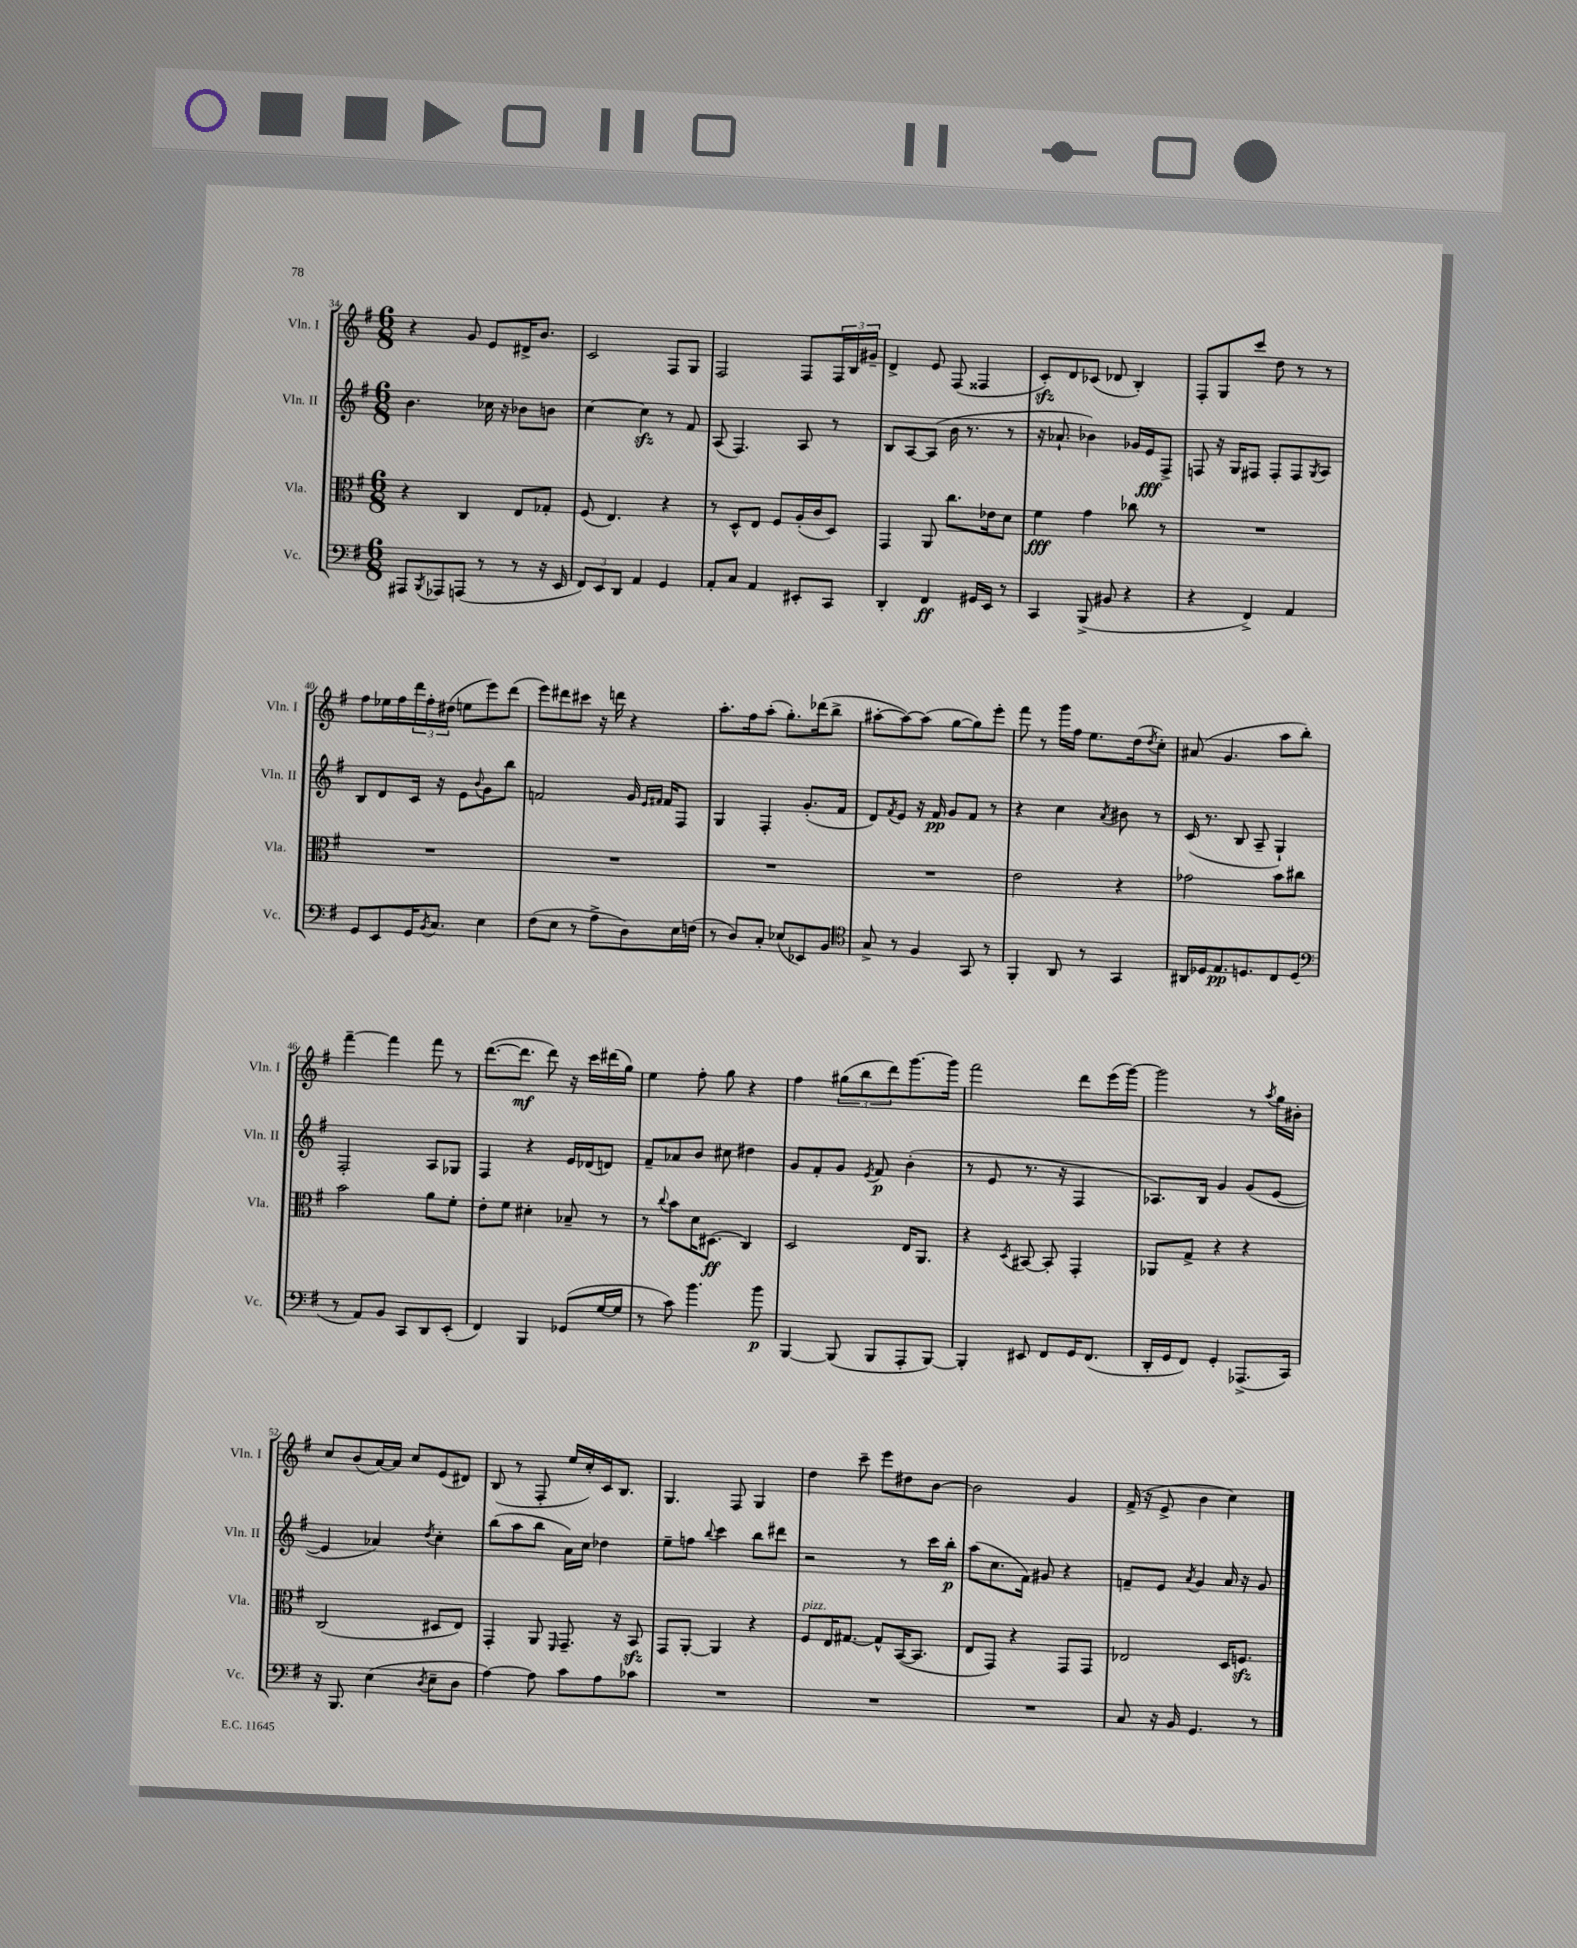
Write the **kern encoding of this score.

**kern	**dynam	**kern	**dynam	**kern	**dynam	**kern	**dynam
*part4	*part4	*part3	*part3	*part2	*part2	*part1	*part1
*staff4	*staff4	*staff3	*staff3	*staff2	*staff2	*staff1	*staff1
*I"Vc.	*	*I"Vla.	*	*I"Vln. II	*	*I"Vln. I	*
*I'Vc.	*	*I'Vla.	*	*I'Vln. II	*	*I'Vln. I	*
*clefF4	*	*clefC3	*	*clefG2	*	*clefG2	*
*k[f#]	*	*k[f#]	*	*k[f#]	*	*k[f#]	*
*M6/8	*	*M6/8	*	*M6/8	*	*M6/8	*
=34	=34	=34	=34	=34	=34	=34	=34
8AAA#X/L	.	4r	.	4.b\	.	4r	.
8qBBB/	.	.	.	.	.	.	.
8AAA-X/	.	.	.	.	.	.	.
(8AAAn/J	.	4C/	.	.	.	8g/	.
8r	.	.	.	16cc-X\	.	8e/L	.
.	.	.	.	16r	.	.	.
8r	.	8E/L	.	8b-X\L	.	16d#X^/K	.
.	.	.	.	.	.	8.b/J	.
16r	.	8G-X'/J	.	8bn\J	.	.	.
16EE/	.	.	.	.	.	.	.
=35	=35	=35	=35	=35	=35	=35	=35
12FF#/L)	.	(8F#/	.	[4cc\	.	2c/	.
12EE/	.	.	.	.	.	.	.
.	.	4.E/)	.	.	.	.	.
12DD/J	.	.	.	.	.	.	.
4AA/	.	.	.	4cczz\]	.	.	.
4GG/	.	4r	.	8r	.	8F#/L	.
.	.	.	.	8f#/	.	8G/J	.
=36	=36	=36	=36	=36	=36	=36	=36
8AA'/L	.	8r	.	(8A/	.	2F#/	.
8C/J	.	8D^^/L	.	4.F#/)	.	.	.
4AA/	.	8E/J	.	.	.	.	.
.	.	8F#/L	.	.	.	.	.
8EE#X'/L	.	(16A'/L	.	8A/	.	8F#/L	.
.	.	16c/J	.	.	.	.	.
8CC/J	.	8D/J)	.	8r	.	24F#/L	.
.	.	.	.	.	.	24B/	.
.	.	.	.	.	.	24g#X~/JJ	.
=37	=37	=37	=37	=37	=37	=37	=37
4DD'/	.	4GG/	.	8B/L	.	4d^/	.
.	.	.	.	[8A/	.	.	.
4FF#/	ff	8AA/	.	(8A/J]	.	8e/	.
.	.	8.cc\L	.	16b\	.	(8F#/	.
.	.	.	.	8.r	.	.	.
16GG#X/LL	.	.	.	.	.	4F##X/	.
16EE/JJ	.	16e-X\k	.	.	.	.	.
8r	.	8d\J	.	8r	.	.	.
=38	=38	=38	=38	=38	=38	=38	=38
4CC/	.	4f#\	fff	16r	.	8czz'/L)	.
.	.	.	.	8.a-X`/	.	.	.
.	.	.	.	.	.	8d/	.
(8BBB^/	.	4g\	.	4b-X\)	.	(8c-X/J	.
8BB#X/	.	.	.	.	.	8d-X/	.
4r	.	8cc-X\	.	16g-X/LL	.	4B'/)	.
.	.	.	.	16e/J	fff	.	.
.	.	8r	.	8F#^/J	.	.	.
=39	=39	=39	=39	=39	=39	=39	=39
4r	.	2.r	.	8Fn/	.	8F#'/L	.
.	.	.	.	16r	.	8G/	.
.	.	.	.	16G/KL	.	.	.
4FF#^/)	.	.	.	8F#X/J	.	8ccc/J	.
.	.	.	.	8F#'/L	.	8dd\	.
4AA/	.	.	.	8F#/	.	8r	.
.	.	.	.	8qG/	.	.	.
.	.	.	.	8A/J	.	8r	.
!!LO:LB:g=z
=40	=40	=40	=40	=40	=40	=40	=40
8GG/L	.	2.r	.	8B/L	.	8ff#\L	.
8EE/	.	.	.	8d/	.	16ee-X\L	.
.	.	.	.	.	.	16ff#\	.
16GG/K	.	.	.	16c/Jk	.	24ddd\	.
.	.	.	.	.	.	24ff#'\	.
8qBB/	.	.	.	.	.	.	.
8.C/J	.	.	.	16r	.	.	.
.	.	.	.	.	.	(24dd#X\JJ	.
.	.	.	.	8e\L	.	8een\L	.
.	.	.	.	8qqb/	.	.	.
4E\	.	.	.	8g\	.	8eee\)	.
.	.	.	.	8bb\J	.	(8ddd\J	.
=41	=41	=41	=41	=41	=41	=41	=41
(8F#\L	.	2.r	.	2fn/	.	8eee\L)	.
8E\J	.	.	.	.	.	8ddd#X\	.
8r	.	.	.	.	.	8ccc#X\J	.
8A^\L	.	.	.	.	.	16r	.
.	.	.	.	.	.	16dddn\	.
8D\)	.	.	.	16g/	.	4r	.
.	.	.	.	16qqe/LL	.	.	.
.	.	.	.	16qqf#X/JJ	.	.	.
.	.	.	.	16f#/KL	.	.	.
16E\L	.	.	.	8F#/J	.	.	.
(16Fn\JJ	.	.	.	.	.	.	.
=42	=42	=42	=42	=42	=42	=42	=42
8r	.	2.r	.	4G/	.	8.aa'\L	.
8D/L)	.	.	.	.	.	.	.
.	.	.	.	.	.	16ff#\k	.
8C'/J	.	.	.	4F#'/	.	(8aa'\J	.
(8E-X/L	.	.	.	.	.	8.gg'\L)	.
8EE-X/)	.	.	.	(8.g'/L	.	.	.
.	.	.	.	.	.	(16ddd-X\k	.
8BB/J	.	.	.	.	.	8bb^\J	.
.	.	.	.	16f#/Jk	.	.	.
=43	=43	=43	=43	=43	=43	=43	=43
*clefC4	*	*	*	*	*	*	*
8G^/	.	2.r	.	8d/L)	.	[8aa#X'\L	.
.	.	.	.	8qf#/	.	.	.
8r	.	.	.	8e/J	.	8aa#\_)	.
4F#/	.	.	.	16r	.	(8aa#\J]	.
.	.	.	.	16f#/	pp	.	.
.	.	.	.	8g/L	.	[8gg\L	.
8GG/	.	.	.	8f#/J	.	8gg\])	.
8r	.	.	.	8r	.	8eee'\J	.
=44	=44	=44	=44	=44	=44	=44	=44
4FF#'/	.	2e\	.	4r	.	8fff#\	.
.	.	.	.	.	.	8r	.
8AA/	.	.	.	4cc\	.	16ggg\LL	.
.	.	.	.	.	.	16ff#\JJ	.
8r	.	.	.	.	.	8.ee\L	.
.	.	.	.	8qa/	.	.	.
4GG/	.	4r	.	8b#X\	.	.	.
.	.	.	.	.	.	(16dd\k	.
.	.	.	.	.	.	8qdd/	.
.	.	.	.	8r	.	8cc'\J)	.
=45	=45	=45	=45	=45	=45	=45	=45
16AA#X/LL	.	2g-X\	.	(16c/	.	(8a#X/	.
16D-X/J	.	.	.	8.r	.	.	.
8.E/	pp	.	.	.	.	4.g/	.
.	.	.	.	8B/	.	.	.
8.Dn/	.	.	.	.	.	.	.
.	.	.	.	8A~/	.	.	.
8C/	.	8b\L	.	4G`/)	.	8aa\L	.
(8D/J	.	8cc#X\J	.	.	.	8bb'\J)	.
!!LO:LB:g=z
=46	=46	=46	=46	=46	=46	=46	=46
*clefF4	*	*	*	*	*	*	*
8r	.	2b\	.	2F#'/	.	[4fff#~\	.
8AA/L)	.	.	.	.	.	.	.
8BB/J	.	.	.	.	.	4fff#\]	.
8CC/L	.	.	.	.	.	.	.
8DD/	.	8a\L	.	8A/L	.	8fff#\	.
(8EE'/J	.	8f#'\J	.	8G-X/J	.	8r	.
=47	=47	=47	=47	=47	=47	=47	=47
4FF#/)	.	8e'\L	.	4F#/	.	([8.ddd\L	.
.	.	8f#\J	.	.	.	.	.
.	.	.	.	.	.	8.ddd\J]	mf
4BBB/	.	4d#X'\	.	4r	.	.	.
.	.	.	.	.	.	8ddd\)	.
(8GG-X/L	.	8B-X~/	.	16e/LL	.	16r	.
.	.	.	.	(16d-X/J	.	16ccc\LL	.
[16G/L	.	8r	.	8dn/J)	.	(16ddd#X\	.
16G/JJ]	.	.	.	.	.	16gg\JJ)	.
=48	=48	=48	=48	=48	=48	=48	=48
8r	.	8r	.	8f#~/L	.	4ee\	.
.	.	8qqcc/	.	.	.	.	.
8c\)	.	8b\L	.	8a-X/	.	.	.
4.b\	.	16d\K	.	8b/J	.	8ff#'\	.
.	.	(8.D#X\J	ff	.	.	.	.
.	.	.	.	8cc#X\	.	8gg\	.
.	.	4C/)	.	4dd#X\	.	4r	.
8b\	p	.	.	.	.	.	.
=49	=49	=49	=49	=49	=49	=49	=49
[4BBB/	.	2D/	.	8g/L	.	4ff#\	.
.	.	.	.	8f#'/	.	.	.
(8BBB/]	.	.	.	8g/J	.	(12gg#X\L	.
.	.	.	.	.	.	12bb\	.
.	.	.	.	8qe/	.	.	.
8BBB/L	.	.	.	8f#/	p	.	.
.	.	.	.	.	.	12ddd\)	.
8AAA'/	.	16E/KL	.	(4b'\	.	[8.ggg\	.
.	.	8.AA/J	.	.	.	.	.
[8BBB/J)	.	.	.	.	.	.	.
.	.	.	.	.	.	16ggg\Jk]	.
=50	=50	=50	=50	=50	=50	=50	=50
4BBB'/]	.	4r	.	8r	.	2fff#\	.
.	.	.	.	8e/	.	.	.
.	.	8qD/	.	.	.	.	.
8EE#X/	.	[8BB#X/	.	8.r	.	.	.
8FF#/L	.	8BB#'/]	.	.	.	.	.
.	.	.	.	16r	.	.	.
16GG/K	.	4GG'/	.	4F#/	.	8ddd\L	.
(8.FF#/J	.	.	.	.	.	.	.
.	.	.	.	.	.	(16eee\L	.
.	.	.	.	.	.	[16ggg\JJ)	.
=51	=51	=51	=51	=51	=51	=51	=51
16DD'/LL	.	8AA-X/L	.	8.A-X/L)	.	2ggg\]	.
16GG/J	.	.	.	.	.	.	.
8FF#/J)	.	8G^/J	.	.	.	.	.
.	.	.	.	16B/Jk	.	.	.
4GG'/	.	4r	.	4g/	.	.	.
(8.AAA-X^/L	.	4r	.	(8g/L	.	8r	.
.	.	.	.	.	.	8qaa/	.
.	.	.	.	[8e/J	.	16gg\LL	.
16CC/Jk)	.	.	.	.	.	16b#X'\JJ	.
!!LO:LB:g=z
=52	=52	=52	=52	=52	=52	=52	=52
16r	.	(2C/	.	4e/]	.	8cc/L	.
8.BBB/	.	.	.	.	.	.	.
.	.	.	.	.	.	(8b/	.
(4E\	.	.	.	4a-X/)	.	[16a/L)	.
.	.	.	.	.	.	16a/JJ]	.
.	.	.	.	.	.	8cc/L	.
8qD/	.	.	.	8qdd/	.	.	.
8E~\L	.	8D#X/L	.	4cc'\	.	(8e/	.
8D\J	.	8E/J)	.	.	.	8d#X/J)	.
=53	=53	=53	=53	=53	=53	=53	=53
[4A\)	.	4GG'/	.	(8bb\L	.	(8B/	.
.	.	.	.	8aa\	.	8r	.
8A\]	.	8AA/	.	8bb\J	.	8F#'/	.
.	.	16qqFF#/	.	.	.	.	.
8c\L	.	8.GG~/	.	16a\LL)	.	16ee/LL	.
.	.	.	.	16cc\JJ	.	16cc'/)	.
8A\	.	.	.	4dd-X\	.	16c/J	.
.	.	16r	.	.	.	8.B/J	.
8c-X\J	.	8BBzz/	.	.	.	.	.
=54	=54	=54	=54	=54	=54	=54	=54
2.r	.	8GG/L	.	8ee~\L	.	4.G/	.
.	.	[8AA'/J	.	8ffn\J	.	.	.
.	.	.	.	8qqbb/	.	.	.
.	.	4AA/]	.	4ccc\	.	.	.
.	.	.	.	.	.	8F#/	.
.	.	4r	.	8bb\L	.	4G/	.
.	.	.	.	8ddd#X\J	.	.	.
=55	=55	=55	=55	=55	=55	=55	=55
!	!	!LO:TX:a:i:t=pizz.	!	!	!	!	!
2.r	.	8F#/L	.	2r	.	4dd\	.
.	.	16E/K	.	.	.	.	.
.	.	[8.G#X/J	.	.	.	.	.
.	.	.	.	.	.	8ccc~\	.
.	.	8G#^^/L]	.	.	.	8eee\L	.
.	.	([16BB/K	.	8r	.	8dd#X\	.
.	.	8.BB/J]	.	.	.	.	.
.	.	.	.	16ccc\LL	.	[8b\J	.
.	.	.	.	16bb'\JJ	p	.	.
=56	=56	=56	=56	=56	=56	=56	=56
2.r	.	8E/L	.	(8aa\L	.	2b\]	.
.	.	8GG/J)	.	8.cc\	.	.	.
.	.	4r	.	.	.	.	.
.	.	.	.	16f#\Jk)	.	.	.
.	.	.	.	8g#X/	.	.	.
.	.	8GG/L	.	4r	.	4g/	.
.	.	8GG/J	.	.	.	.	.
=57	=57	=57	=57	=57	=57	=57	=57
8C/	.	2E-X/	.	8fn~/L	.	(16f#^/	.
.	.	.	.	.	.	16r	.
16r	.	.	.	8e/J	.	8e^/	.
16BB/	.	.	.	.	.	.	.
.	.	.	.	8qa/	.	.	.
4.GG/	.	.	.	4g/	.	4b\	.
.	.	16D/KL	.	16a/	.	4cc\)	.
.	.	8.Fnzz/J	.	16r	.	.	.
8r	.	.	.	8g/	.	.	.
==	==	==	==	==	==	==	==
*-	*-	*-	*-	*-	*-	*-	*-
